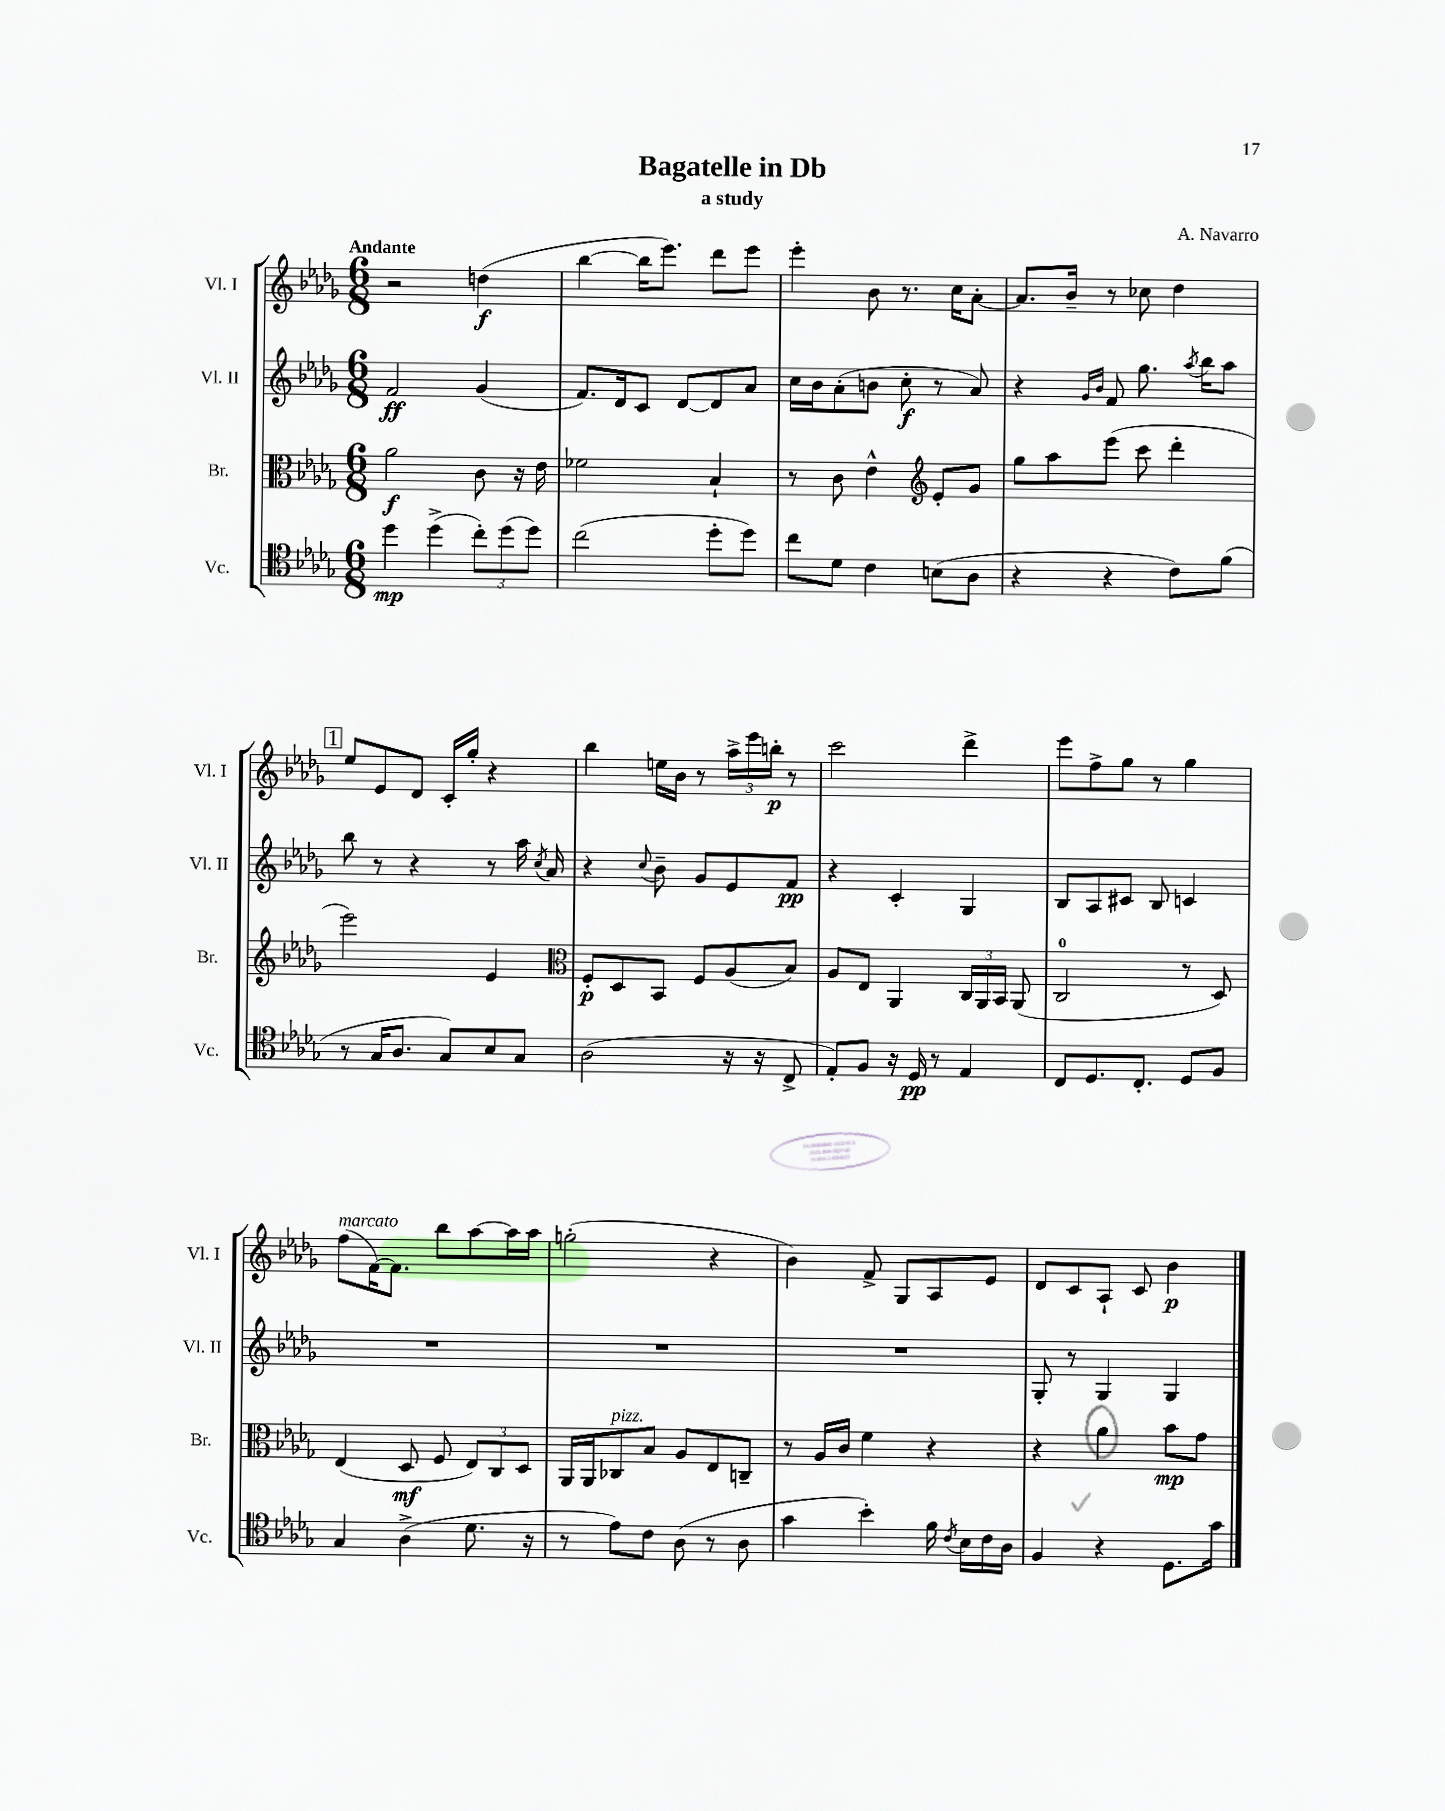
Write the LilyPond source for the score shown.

\header { title = "Bagatelle in Db" composer = "A. Navarro" subtitle = "a study" }
<<
\new StaffGroup <<
\new Staff = "s0" \with { instrumentName = "Vl. I" shortInstrumentName = "Vl. I" } {
    \clef treble \key des \major \numericTimeSignature \time 6/8 \tempo "Andante"
    \autoBeamOff r2 d''4\f( |
    bes''4~ bes''16[ ees'''8.]) des'''8[ ees'''8] |
    ees'''4-. bes'8 r8. c''16[ aes'8]~-. |
    aes'8.[ bes'16]-- r8 ces''8 des''4 |
    \mark \markup { \box "1" } ees''8[ ees'8 des'8] c'16[-. ges''16]-. r4 |
    bes''4 e''16[ bes'16] r8 \tuplet 3/2 { aes''16[-> ees'''16 b''16]-.\p } r8 |
    c'''2 des'''4-> |
    ees'''8[ f''8-> ges''8] r8 ges''4 |
    f''8[^\markup { \italic "marcato" }( f'16~) f'8.] bes''8[ aes''8~ aes''16 aes''16] |
    g''2-.( r4 |
    bes'4) f'8-> ges8[ aes8 ees'8] |
    des'8[ c'8 aes8]-! c'8 bes'4\p \bar "|." |
}
\new Staff = "s1" \with { instrumentName = "Vl. II" shortInstrumentName = "Vl. II" } {
    \clef treble \key des \major \numericTimeSignature \time 6/8
    \autoBeamOff f'2\ff ges'4( |
    f'8.[) des'16 c'8] des'8[~ des'8 aes'8] |
    c''16[ bes'16 aes'8-.( b'8] c''8-.\f r8 aes'8) |
    r4 \grace { ges'16[ bes'16] } f'8 ges''8. \acciaccatura { aes''8 } bes''16[ aes''8] |
    \mark \markup { \box "1" } bes''8 r8 r4 r8 aes''16 \acciaccatura { c''8 } aes'16 |
    r4 \appoggiatura { c''8 } bes'8-- ges'8[ ees'8 f'8]\pp |
    r4 c'4-. ges4 |
    bes8[ aes8 cis'8] bes8 c'4 |
    R2. |
    R2. |
    R2. |
    ges8-. r8 ges4 ges4 \bar "|." |
}
\new Staff = "s2" \with { instrumentName = "Br." shortInstrumentName = "Br." } {
    \clef alto \key des \major \numericTimeSignature \time 6/8
    \autoBeamOff aes'2\f c'8 r16 ees'16 |
    fes'2 bes4-! |
    r8 c'8 ees'4-^ \clef treble ees'8[-. ges'8] |
    ges''8[ aes''8 ees'''8]( c'''8 des'''4-. |
    \mark \markup { \box "1" } ees'''2) ees'4 |
    \clef alto f8[-.\p des8 bes,8] f8[ aes8( bes8]) |
    aes8[ ees8] aes,4 \tuplet 3/2 { c16[ aes,16 bes,16] } aes,8( |
    c2-0 r8 des8) |
    ees4( des8\mf f8 \tuplet 3/2 { ees8[) c8 des8] } |
    aes,16[ aes,16 ces8^\markup { \italic "pizz." } bes8] aes8[ ees8 c8]-- |
    r8 aes16[ c'16] f'4 r4 |
    r4 aes'4 bes'8[\mp ges'8] \bar "|." |
}
\new Staff = "s3" \with { instrumentName = "Vc." shortInstrumentName = "Vc." } {
    \clef tenor \key des \major \numericTimeSignature \time 6/8
    \autoBeamOff des''4\mp des''4->( \tuplet 3/2 { c''8[-.) des''8( des''8]) } |
    c''2( des''8[-. des''8]) |
    c''8[ des'8] c'4 b8[( aes8] |
    r4 r4 c'8[) f'8]( |
    \mark \markup { \box "1" } r8 ges16[ aes8.] ges8[) bes8 ges8] |
    aes2( r16 r16 c8-> |
    ees8[-.) f8] r16 des16\pp r8 ees4 |
    c8[ des8. c8.]-. des8[ f8] |
    ges4 aes4->( des'8. r16 |
    r8 ees'8[) c'8] aes8( r8 aes8 |
    ges'4 bes'4-.) f'16 \acciaccatura { c'8 } bes16[ c'16 aes16] |
    f4 r4 des8.[ ges'16] \bar "|." |
}
>>
>>
\layout { \context { \Score \remove "Bar_number_engraver" } }
